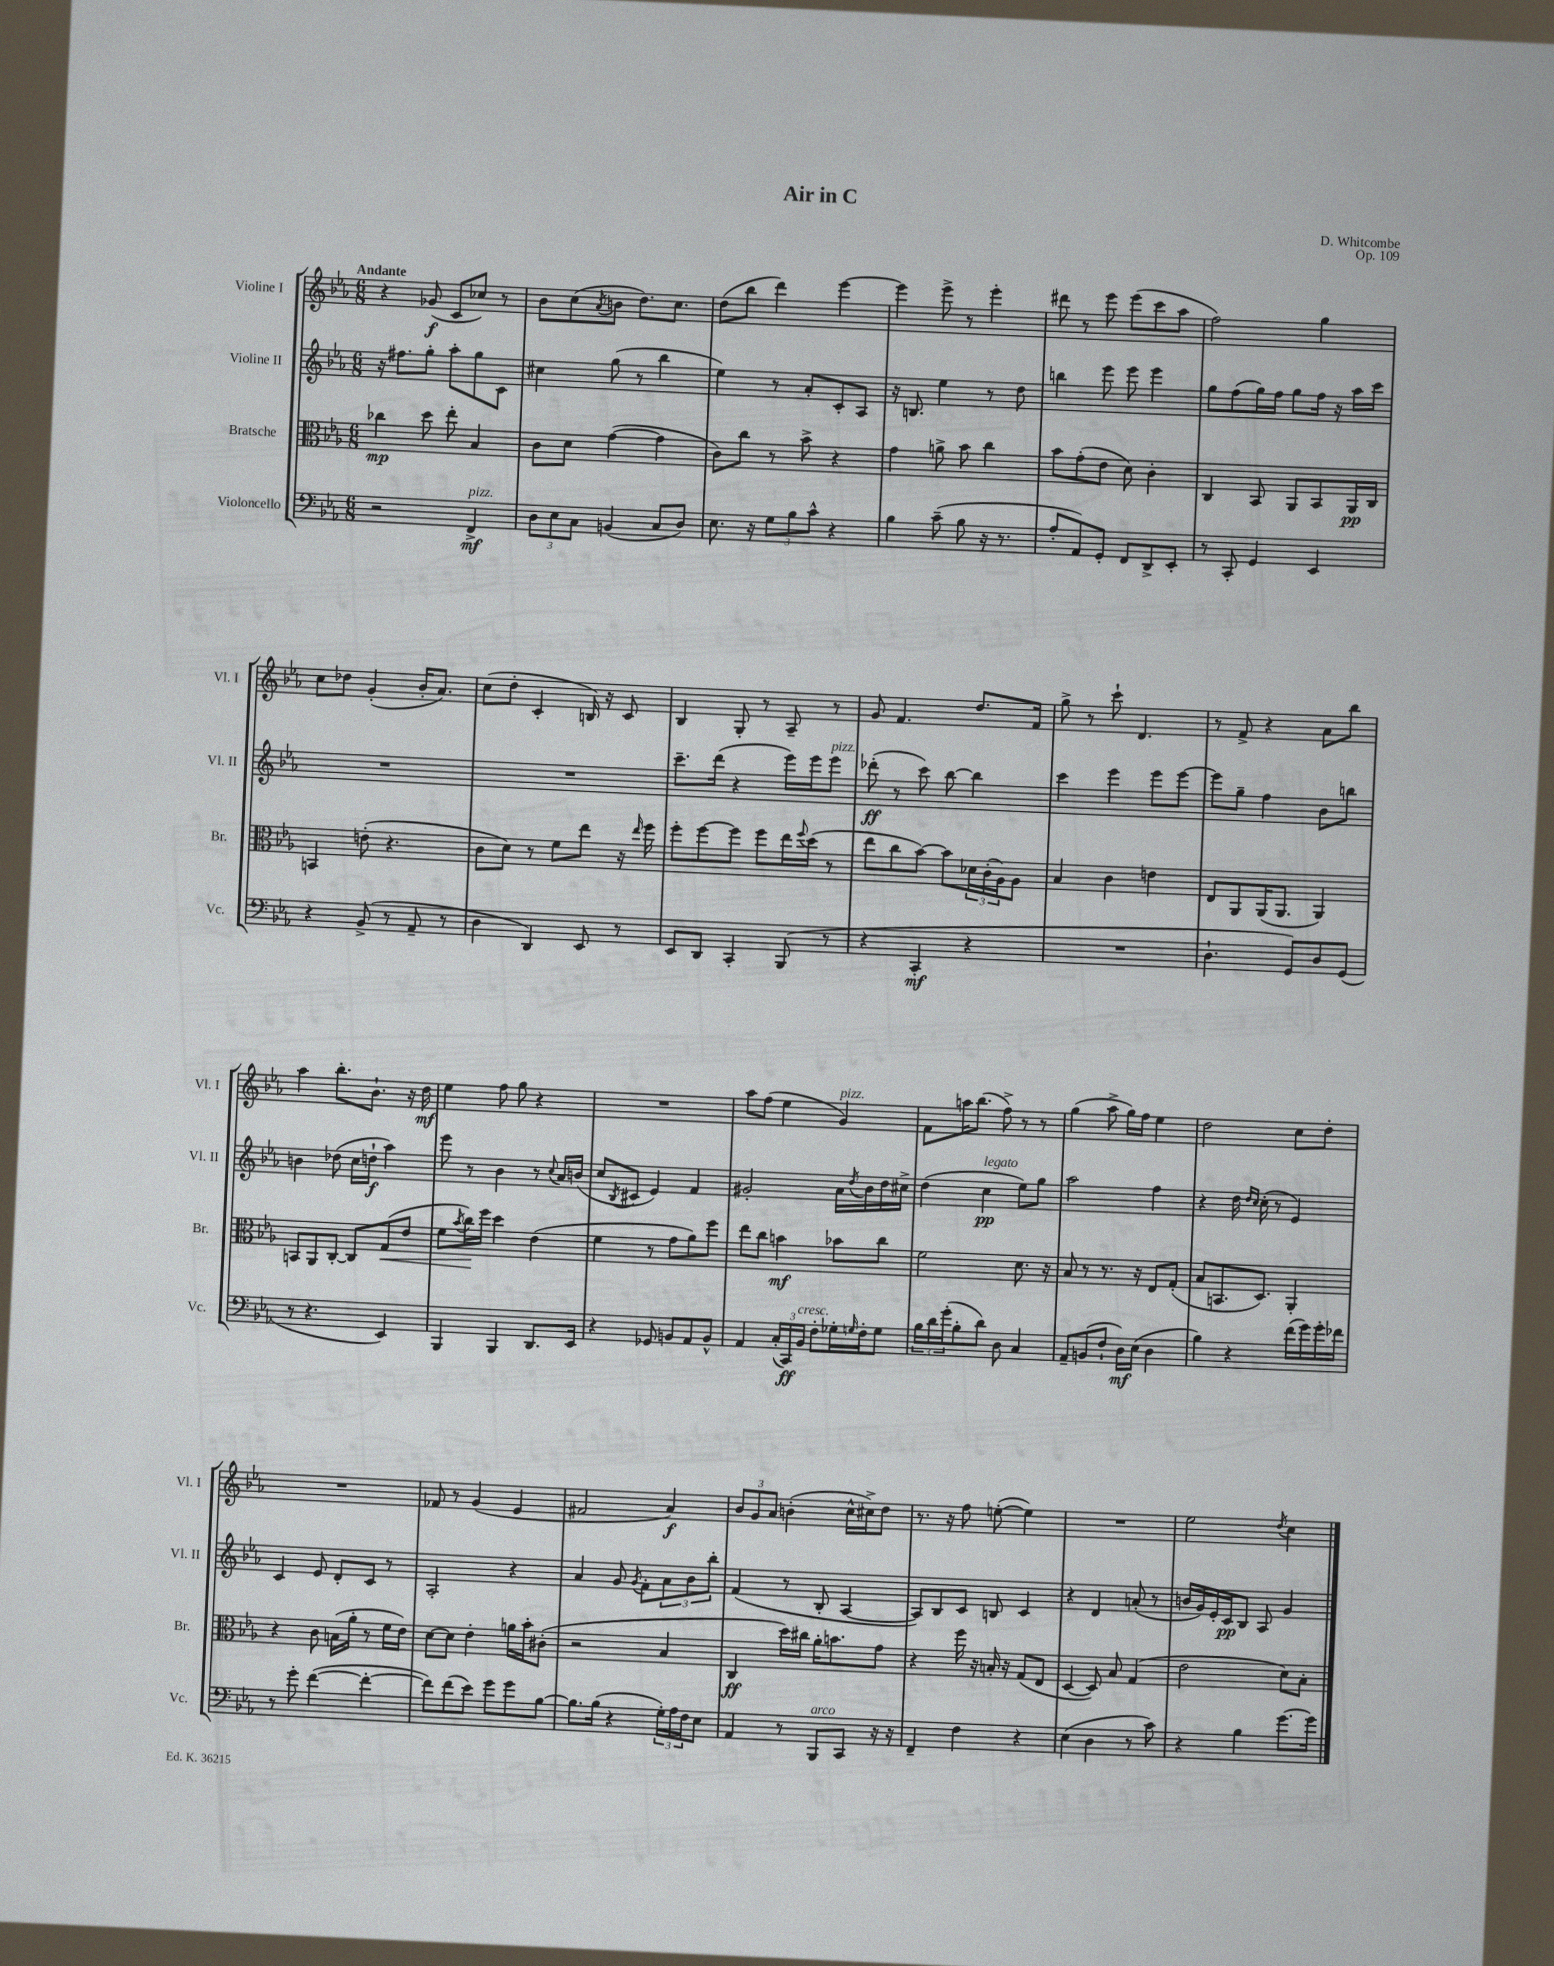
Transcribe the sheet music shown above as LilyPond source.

\header { title = "Air in C" composer = "D. Whitcombe" opus = "Op. 109" }
<<
\new StaffGroup <<
\new Staff = "s0" \with { instrumentName = "Violine I" shortInstrumentName = "Vl. I" } {
    \clef treble \key ees \major \numericTimeSignature \time 6/8 \tempo "Andante"
    r4 ges'8\f( c'8 ces''8) r8 |
    bes'8 c''8( \acciaccatura { aes'8 } b'8 d''8.) c''8. |
    d''8( bes''8 d'''4) ees'''4~ |
    ees'''4 ees'''8-> r8 ees'''4-. |
    dis'''8 r8 ees'''8 ees'''8( c'''8 aes''8 |
    f''2) g''4 |
    c''8 des''8 g'4-.( bes'16-. aes'8.) |
    c''8( d''8-. c'4-. b16) r16 c'8 |
    bes4 g8-. r8 aes8-- r8 |
    g'8 f'4. d''8. f'16 |
    g''8-> r8 c'''8-! d'4. |
    r8 f'8-> r4 aes'8 bes''8 |
    aes''4 bes''8.-. bes'8.-! r16 d''16\mf |
    ees''4 f''8 g''8 r4 |
    R2. |
    aes''8 f''8( ees''4 g'4^\markup { \italic "pizz." }) |
    f'8 a''16 bes''8.( f''8->) r8 r8 |
    g''4( aes''8-> g''16) f''16 ees''4 |
    d''2 c''8 d''8-. |
    R2. |
    fes'8 r8 g'4( ees'4 |
    fis'2 aes'4\f) |
    \tuplet 3/2 { bes'8 g'8 aes'8 } b'4-.( c''16-^ cis''16->) d''8 |
    r8. r16 f''8 e''8~-.( e''4) |
    R2. |
    ees''2 \acciaccatura { d''8 } c''4 \bar "|." |
}
\new Staff = "s1" \with { instrumentName = "Violine II" shortInstrumentName = "Vl. II" } {
    \clef treble \key ees \major \numericTimeSignature \time 6/8
    r16 fis''8. g''8-. aes''8-. g''8 c'8 |
    cis''4 g''8( r8 bes''4 |
    ees''4) r8 aes'8-. c'8-. aes8 |
    r16 b8. ees''4 r8 d''8 |
    b''4 ees'''8 ees'''8 ees'''4 |
    g''8 f''8( g''16) f''16 g''8 f''16 r16 aes''16 c'''16 |
    R2. |
    R2. |
    c'''8.-- d'''16( r4 ees'''16) ees'''16 ees'''8^\markup { \italic "pizz." } |
    des'''8-.\ff( r8 c'''8) bes''8~ bes''4 |
    c'''4 ees'''4 ees'''8 ees'''8~ |
    ees'''8 g''8-- f''4 bes'8 b''8 |
    b'4 des''8( c''16 d''16-!\f aes''4) |
    ees'''8 r8 bes'4 r8 \appoggiatura { c''8 } aes'16 b'16( |
    c''8 \acciaccatura { bes8 } cis'8 ees'4) f'4 |
    gis'2-. aes'16 \acciaccatura { d''8 } bes'16 d''16 cis''16-> |
    d''4( c''4\pp^\markup { \italic "legato" } ees''8) g''8 |
    aes''2 f''4 |
    r4 d''16 \grace { d''16 c''16 } c''16-.( r8 ees'4) |
    c'4 ees'8 d'8-. c'8 r8 |
    aes2-. r4 |
    aes'4 g'8 \acciaccatura { g'8 } f'8-. \tuplet 3/2 { aes'8 bes'8 bes''8-. } |
    f'4( r8 bes8-. aes4~ |
    aes8) bes8 c'8 b8 c'4 |
    r4 d'4 a'8-.( r8 |
    b'16 g'16) ees'16-. c'16\pp bes8 aes8 g'4 \bar "|." |
}
\new Staff = "s2" \with { instrumentName = "Bratsche" shortInstrumentName = "Br." } {
    \clef alto \key ees \major \numericTimeSignature \time 6/8
    ces''4\mp d''8 ees''8-. bes4 |
    c'8 d'8 g'4~( g'4 |
    c'8) c''8 r8 bes'8-> r4 |
    g'4 a'8-> bes'8 c''4 |
    bes'8 g'8-.( ees'8 d'8) c'4-. |
    c4 bes,8 aes,8 bes,8 aes,16\pp c16 |
    b,4 e'8-.( r4. |
    c'8 d'8) r8 f'8 ees''8 r16 \grace { ees''16 } f''16 |
    f''8-. f''8~ f''8 f''8 ees''16 \appoggiatura { f''8 } d''16( r8 |
    ees''8 c''8 bes'8~) bes'8 \tuplet 3/2 { des'16 c'16-.( aes16) } aes8 |
    bes4 c'4 e'4 |
    ees8 aes,8 aes,16( aes,8. aes,4) |
    b,8 aes,8 c8~-. c8 g8\<( ees'8 |
    f'8 \acciaccatura { bes'8 } c''16\!) f''16 d''4 ees'4( |
    f'4 r8 g'8 aes'8) f''8 |
    ees''8 c''8 b'4\mf bes'8 c''8 |
    f'2 d'8. r16 |
    bes8 r8 r8. r16 ees8 g8-.( |
    bes8 b,8. d8.) aes,4-. |
    r4 c'8 b16( aes'16-. r8 f'16 ees'16) |
    d'8~ d'8 ees'4-. a'16 bes'16-. cis'8-.( |
    r2 bes4 |
    c4\ff d''16) cis''16 aes'16-. b'8. g'8 |
    r4 f''16 r16 b16-. r16 g8( ees8 |
    d4~ d8) bes8 g4( |
    ees'2 d'8) bes8-. \bar "|." |
}
\new Staff = "s3" \with { instrumentName = "Violoncello" shortInstrumentName = "Vc." } {
    \clef bass \key ees \major \numericTimeSignature \time 6/8
    r2 f,4->\mf^\markup { \italic "pizz." } |
    \tuplet 3/2 { d8 ees8 c8 } b,4( c8 d8) |
    ees8. r16 \tuplet 3/2 { g8 bes8 c'8-^ } r4 |
    bes4 c'8--( bes8 r16 r8. |
    aes8-. aes,8) g,8-. f,8 d,8-> ees,8-. |
    r8 c,8-. g,4 ees,4 |
    r4 bes,8->( r8 aes,8-- r8 |
    d4 d,4) ees,8 r8 |
    ees,8 d,8 c,4-. bes,,8( r8 |
    r4 c,4-.\mf r4 |
    R2. |
    d4.-! g,8) d8 g,8( |
    r8 r4. ees,4) |
    bes,,4 bes,,4 d,8. ees,16 |
    r4 ges,8 b,8 aes,8 b,8-^ |
    aes,4 \tuplet 3/2 { c16-.( c,16\ff) bes,16^\markup { \italic "cresc." } } f8-. ges16-. \grace { g16 } f16-. g8 |
    \tuplet 3/2 { bes16 d'16 g'16-.( } bes8-. d'8) d8 c4 |
    aes,8-- b,8( f8-! d16\mf) ees16( d4 |
    bes4) r4 f'16( g'16) g'16-. fes'16 |
    r8 g'8-. f'4~( f'4~-. |
    f'8) f'8( ees'8) g'8 g'8 bes8~ |
    bes8. bes16( r4 \tuplet 3/2 { g16-.) aes16 f16 } ees8 |
    aes,4 r8 bes,,8^\markup { \italic "arco" } c,8 r16 r16 |
    f,4-- f4 r4 |
    ees4( d4 r8 c'8) |
    r4 bes4 g'8.~ g'16 \bar "|." |
}
>>
>>
\layout { \context { \Score \remove "Bar_number_engraver" } }
